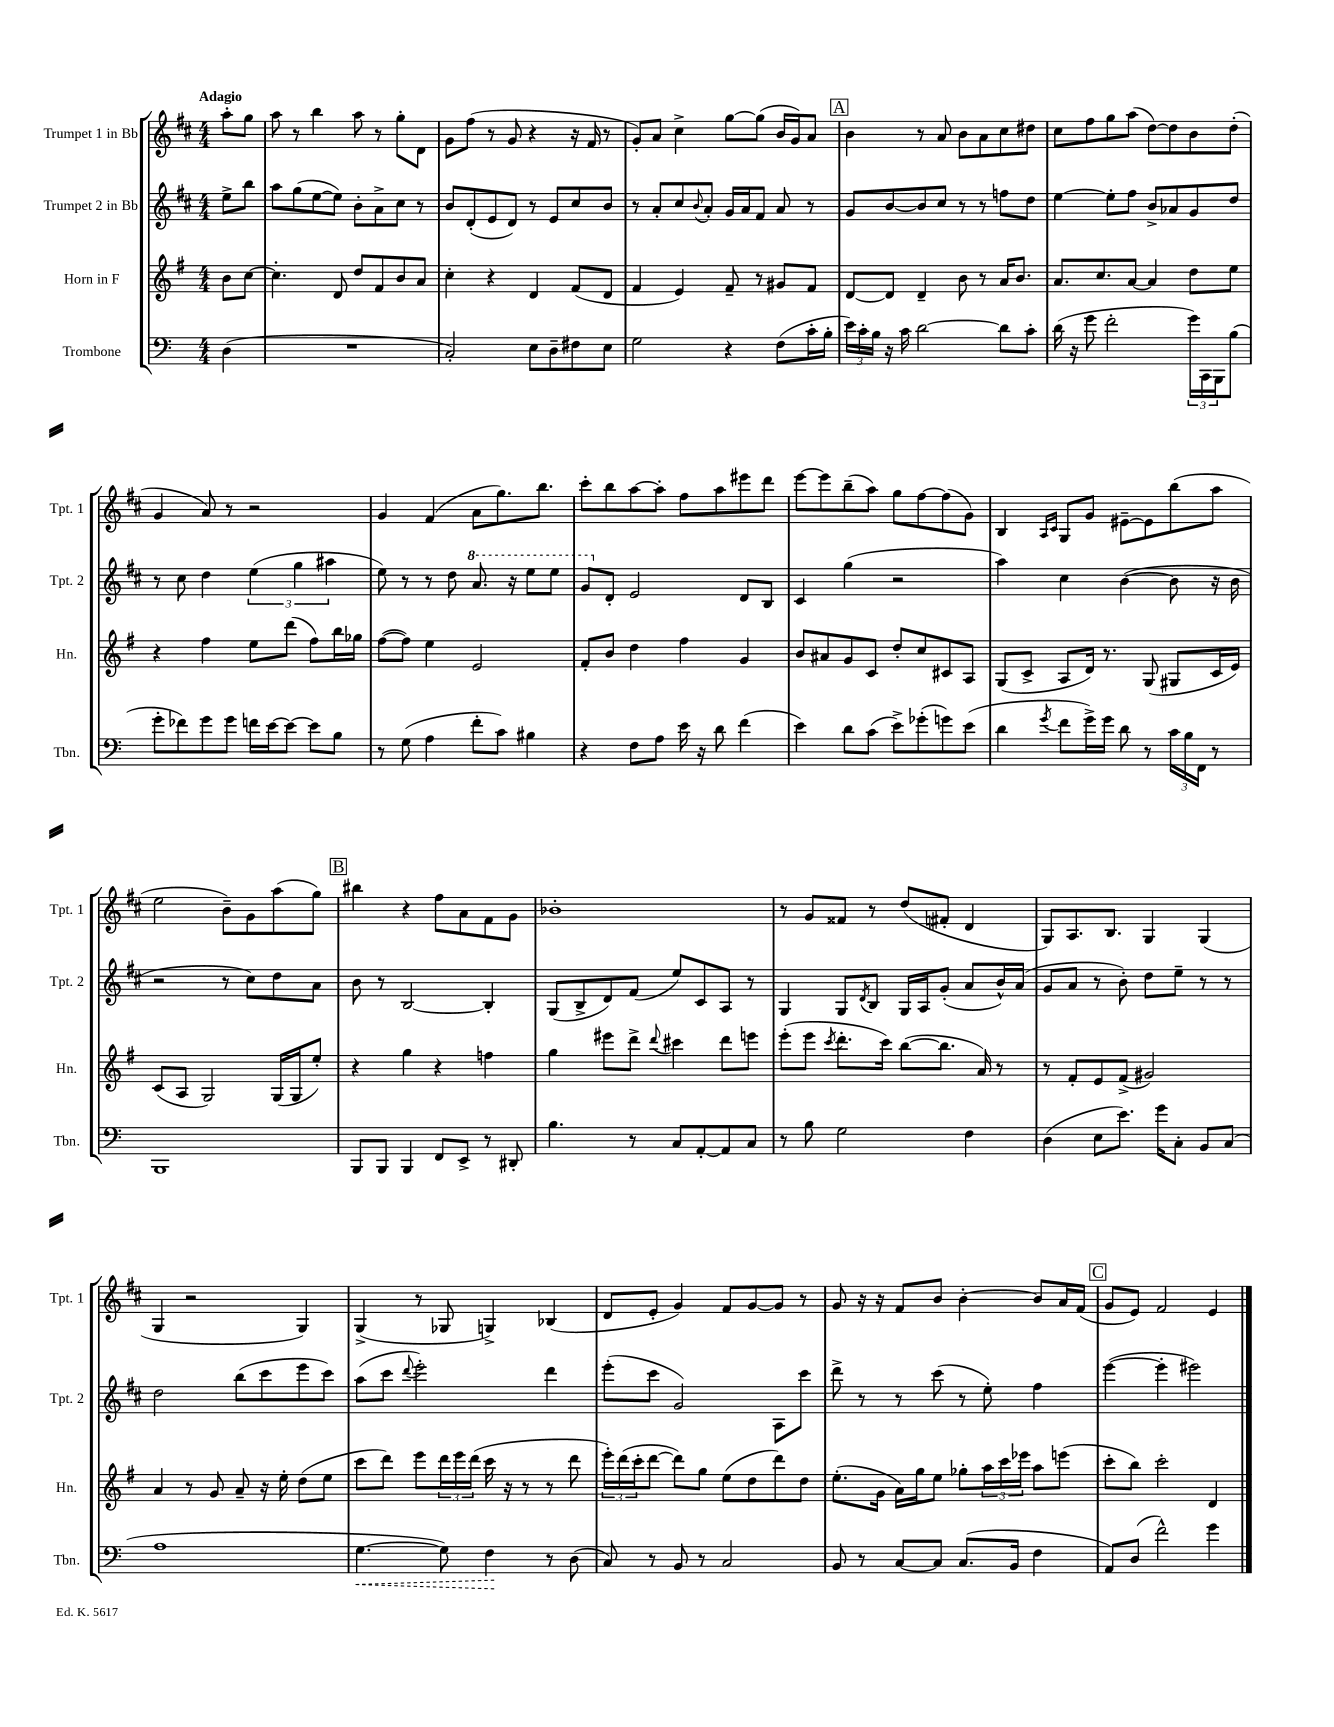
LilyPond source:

<<
\new StaffGroup <<
\new Staff = "s0" \with { instrumentName = "Trumpet 1 in Bb" shortInstrumentName = "Tpt. 1" } {
    \clef treble \key d \major \numericTimeSignature \time 4/4 \partial 4 \tempo "Adagio"
    a''8-. g''8 |
    a''8 r8 b''4 a''8 r8 g''8-. d'8 |
    g'8 fis''8( r8 g'8 r4 r16 fis'16 r8 |
    g'8-.) a'8 cis''4-> g''8~ g''8( b'16 g'16) a'8 |
    \mark \markup { \box "A" } b'4 r8 a'8 b'8 a'8 cis''8 dis''8 |
    cis''8 fis''8 g''8 a''8( d''8~) d''8 b'8 d''8-.( |
    g'4 a'8) r8 r2 |
    g'4 fis'4( a'8 g''8.) b''8. |
    cis'''8-. b''8 a''8~ a''8-. fis''8 a''8 eis'''8 d'''8 |
    e'''8~ e'''8 b''8--( a''8) g''8 fis''8~ fis''8( g'8) |
    b4 \grace { a16 cis'16 } g8 g'8 eis'8~-- eis'8 b''8( a''8 |
    e''2 b'8--) g'8 a''8( g''8) |
    \mark \markup { \box "B" } bis''4 r4 fis''8 a'8 fis'8 g'8 |
    bes'1-. |
    r8 g'8 fisis'8 r8 d''8( fis'8-. d'4 |
    g8) a8. b8. g4 g4( |
    g4 r2 g4) |
    g4->( r8 ges8 g4->) bes4( |
    d'8 e'8-. g'4) fis'8 g'8~ g'8 r8 |
    g'8 r16 r16 fis'8 b'8 b'4~-. b'8 a'16 fis'16( |
    \mark \markup { \box "C" } g'8 e'8) fis'2 e'4 \bar "|." |
}
\new Staff = "s1" \with { instrumentName = "Trumpet 2 in Bb" shortInstrumentName = "Tpt. 2" } {
    \clef treble \key d \major \numericTimeSignature \time 4/4 \partial 4
    e''8-> b''8 |
    a''8 g''8( e''8~ e''8) b'8-. a'8-> cis''8 r8 |
    b'8 d'8-.( e'8 d'8) r8 e'8 cis''8 b'8 |
    r8 a'8-. cis''8 \appoggiatura { b'8 } a'8-. g'16 a'16 fis'8 a'8 r8 |
    \mark \markup { \box "A" } g'8 b'8~ b'8 cis''8 r8 r8 f''8 d''8 |
    e''4~ e''8-. fis''8 b'8-> aes'8 g'8 d''8 |
    r8 cis''8 d''4 \tuplet 3/2 { e''4( g''4 ais''4 } |
    e''8) r8 r8 d''8 \ottava #1 a''8. r16 e'''8 e'''8 |
    g''8 \ottava #0 d'8-. e'2 d'8 b8 |
    cis'4 g''4( r2 |
    a''4) cis''4 b'4~( b'8 r16 b'16 |
    r2 r8 cis''8) d''8 a'8 |
    \mark \markup { \box "B" } b'8 r8 b2~ b4-. |
    g8( b8-> d'8) fis'8( e''8) cis'8 a8 r8 |
    g4 g8 \acciaccatura { d'8 } b8 g16 a16 g'8-.( a'8 b'16-^) a'16( |
    g'8 a'8 r8 b'8-.) d''8 e''8-- r8 r8 |
    d''2 b''8( cis'''8 e'''8 cis'''8) |
    a''8( cis'''8 \appoggiatura { d'''8 } e'''2-.) d'''4 |
    e'''8-.( cis'''8 g'2) a8 cis'''8 |
    d'''8-> r8 r8 cis'''8( r8 e''8-.) fis''4 |
    \mark \markup { \box "C" } e'''4~( e'''4-. eis'''2) \bar "|." |
}
\new Staff = "s2" \with { instrumentName = "Horn in F" shortInstrumentName = "Hn." } {
    \clef treble \key g \major \numericTimeSignature \time 4/4 \partial 4
    b'8 c''8~ |
    c''4.-. d'8 d''8 fis'8 b'8 a'8 |
    c''4-. r4 d'4 fis'8( d'8 |
    fis'4 e'4) fis'8-- r8 gis'8 fis'8 |
    \mark \markup { \box "A" } d'8~ d'8 d'4-- b'8 r8 a'16 b'8. |
    a'8. c''8. a'8~ a'4 d''8 e''8 |
    r4 fis''4 e''8 d'''8( fis''8) b''16 ges''16 |
    fis''8~( fis''8) e''4 e'2 |
    fis'8-. b'8 d''4 fis''4 g'4 |
    b'8 ais'8 g'8 c'8 d''8-. c''8 cis'8 a8 |
    g8( c'8-> a8 d'16) r8. g8( gis8 c'16 e'16) |
    c'8( a8 g2) g16( g16 e''8-.) |
    \mark \markup { \box "B" } r4 g''4 r4 f''4 |
    g''4 eis'''8 d'''8-> \appoggiatura { d'''8 } cis'''4 d'''8 e'''8 |
    e'''8-.( e'''8 \acciaccatura { c'''8 } d'''8.-. c'''16) b''8~( b''8. a'16) r8 |
    r8 fis'8-. e'8 fis'8->( gis'2) |
    a'4 r8 g'8 a'8-- r16 e''16-. d''8( e''8 |
    c'''8 d'''8) e'''8 \tuplet 3/2 { d'''16 e'''16 d'''16( } c'''16 r16 r8 r8 d'''8 |
    \tuplet 3/2 { e'''16-.) d'''16( c'''16-. } d'''8~ d'''8) g''8 e''8( d''8 d'''8) d''8 |
    e''8.-.( g'16 a'16) g''16 e''8 ges''8-. \tuplet 3/2 { a''16 c'''16 ees'''16 } a''8 e'''8( |
    \mark \markup { \box "C" } c'''8-. b''8) c'''2-. d'4 \bar "|." |
}
\new Staff = "s3" \with { instrumentName = "Trombone" shortInstrumentName = "Tbn." } {
    \clef bass \key c \major \numericTimeSignature \time 4/4 \partial 4
    d4( |
    R1 |
    c2-.) e8 d8-- fis8 e8 |
    g2 r4 f8( c'16-. b16-. |
    \mark \markup { \box "A" } \tuplet 3/2 { e'16) c'16-. b16 } r16 c'16 d'2~ d'8 c'8-. |
    d'16( r16 g'8 f'2-. \tuplet 3/2 { g'16) c,16 b,,16 } b8( |
    g'8-. fes'8) g'8 g'8 f'16 e'16~ e'8~ e'8 b8 |
    r8 g8( a4 f'8-. c'8) bis4 |
    r4 f8 a8 e'16 r16 d'8 f'4( |
    e'4) d'8 c'8( e'8->) ges'8-.( g'8) e'8( |
    d'4 \acciaccatura { g'8 } f'8 g'16->) g'16 d'8 r8 \tuplet 3/2 { c'16 b16 f,16 } r8 |
    b,,1 |
    \mark \markup { \box "B" } b,,8 b,,8 b,,4 f,8 e,8-> r8 dis,8-. |
    b4. r8 c8 a,8~-. a,8 c8 |
    r8 b8 g2 f4 |
    d4( e8 e'8.) g'16 c8-. b,8 c8( |
    a1 |
    \once \override Hairpin.style = #'dashed-line g4.~\< g8) f4\! r8 d8( |
    c8) r8 b,8 r8 c2 |
    b,8 r8 c8~ c8 c8.( b,16 f4 |
    \mark \markup { \box "C" } a,8) d8( f'2-^) g'4 \bar "|." |
}
>>
>>
\layout { \context { \Score \remove "Bar_number_engraver" } }
